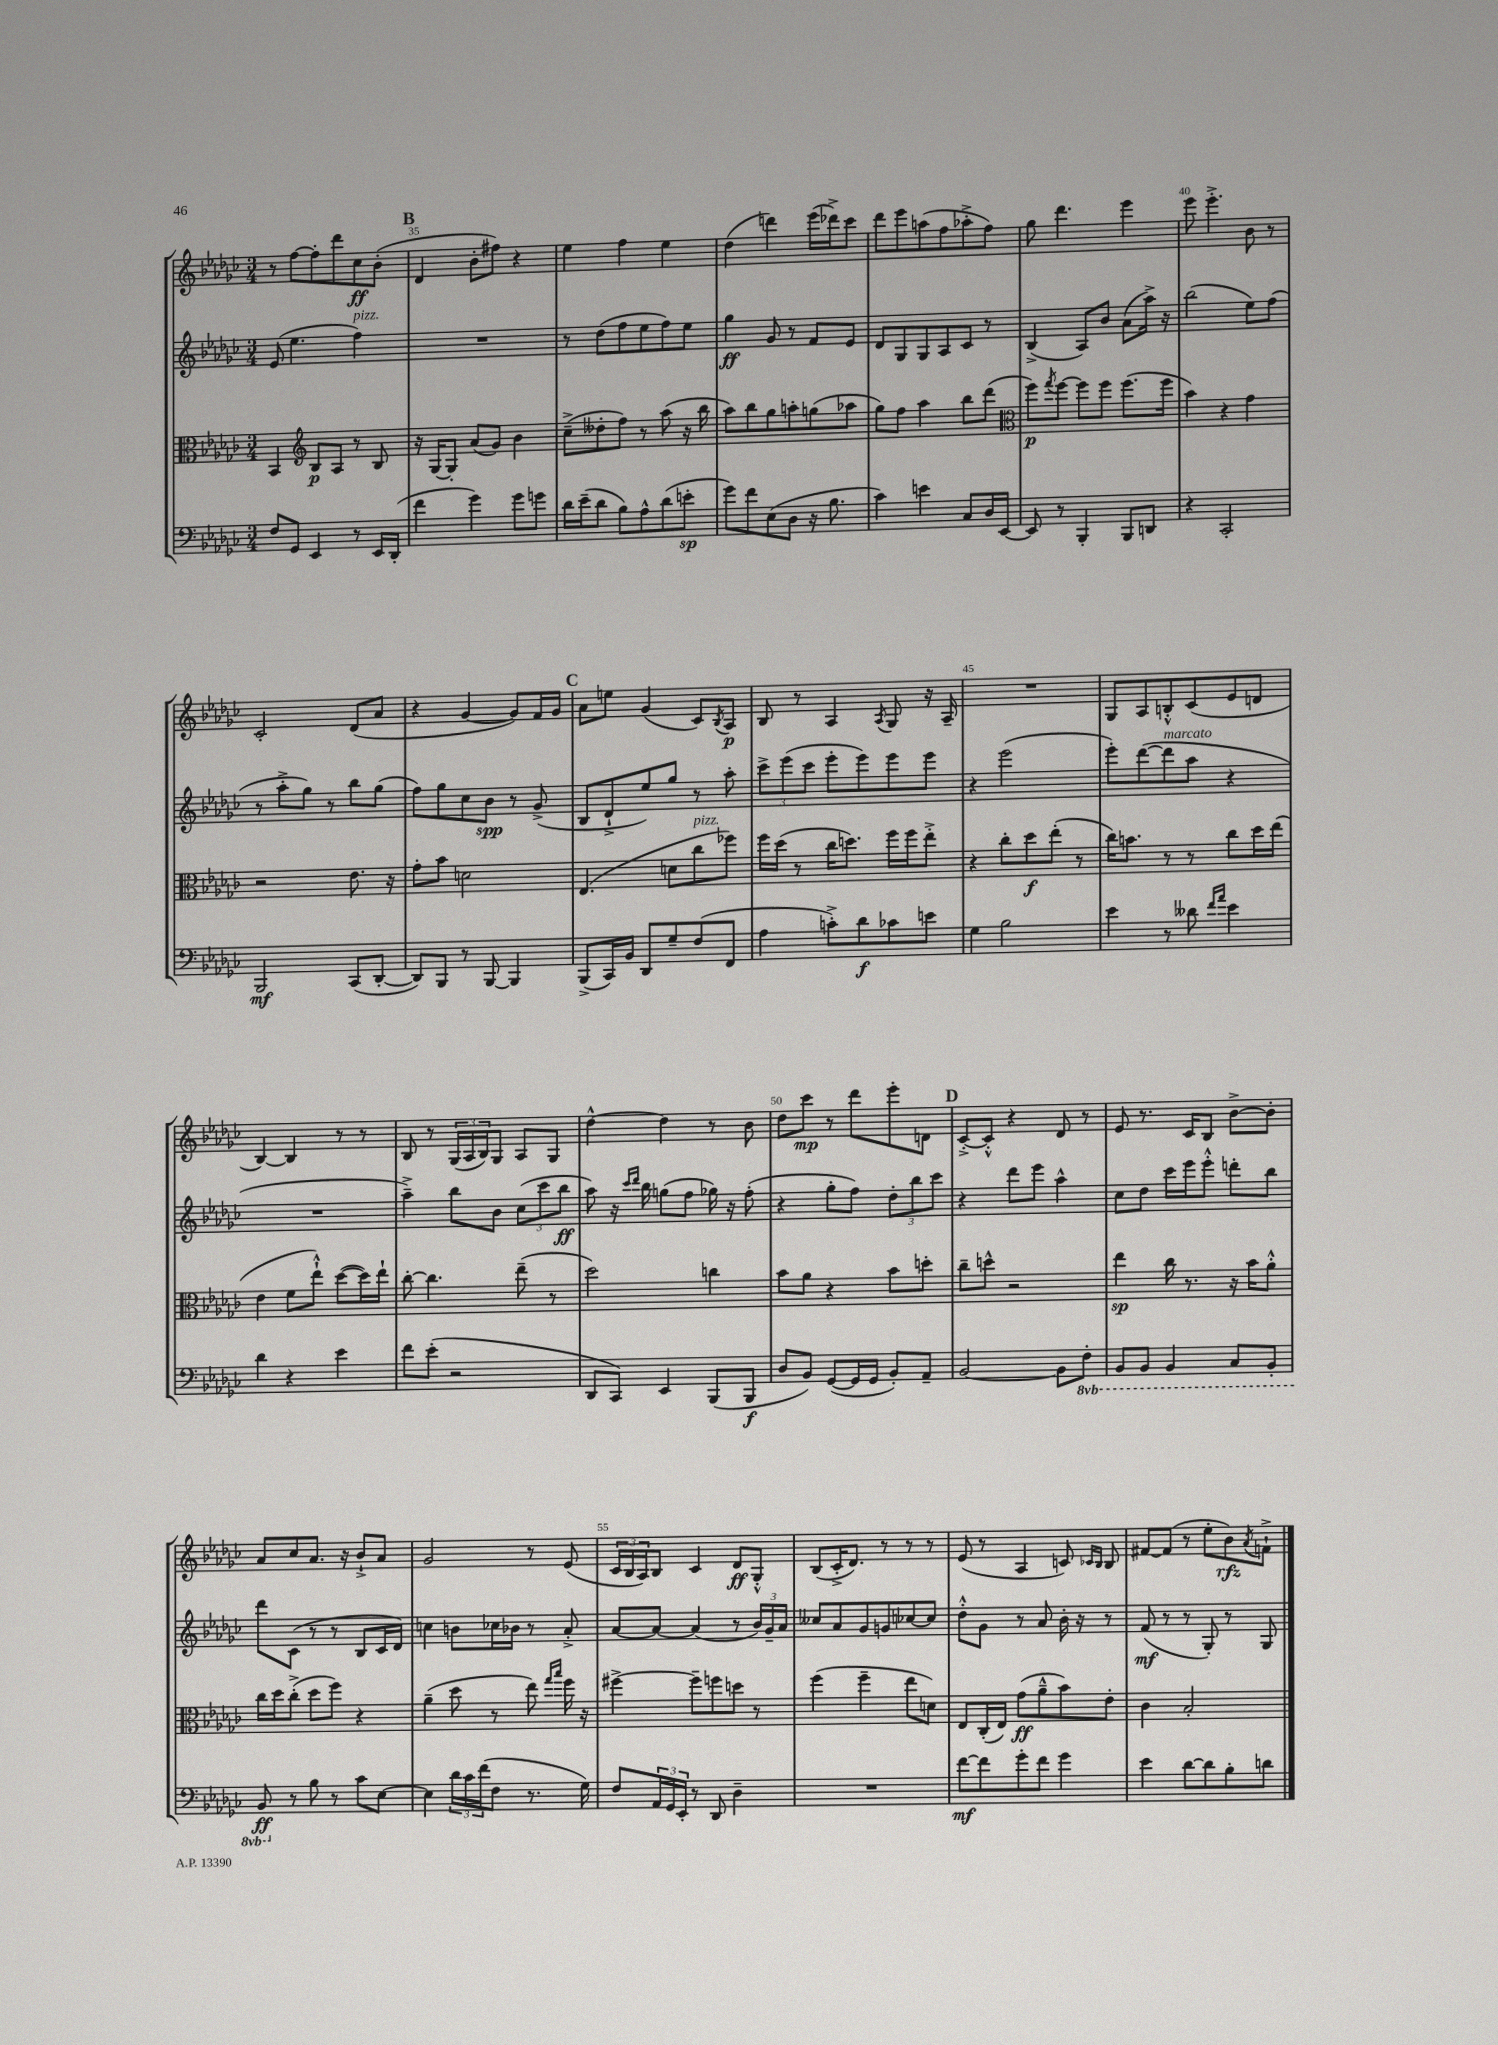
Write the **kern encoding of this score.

**kern	**dynam	**kern	**dynam	**kern	**dynam	**kern	**dynam
*part4	*part4	*part3	*part3	*part2	*part2	*part1	*part1
*staff4	*staff4	*staff3	*staff3	*staff2	*staff2	*staff1	*staff1
*clefF4	*	*clefC3	*	*clefG2	*	*clefG2	*
*k[b-e-a-d-g-c-]	*	*k[b-e-a-d-g-c-]	*	*k[b-e-a-d-g-c-]	*	*k[b-e-a-d-g-c-]	*
*M3/4	*	*M3/4	*	*M3/4	*	*M3/4	*
=34	=34	=34	=34	=34	=34	=34	=34
8F/L	.	4BB-/	.	(8e-/	.	8r	.
8GG-/J	.	.	.	4.ee-\	.	[8ff\L	.
*	*	*clefG2	*	*	*	*	*
4EE-/	.	8B-/L	p	.	.	8ff'\]	.
.	.	8A-/J	.	.	.	8ddd-\	.
!	!	!	!	!LO:TX:a:i:t=pizz.	!	!	!
8r	.	8r	.	4ff\)	.	8cc-\	ff
16EE-/LL	.	8B-/	.	.	.	(8b-'\J	.
(16DD-'/JJ	.	.	.	.	.	.	.
!!LO:REH:place=s1:t=B
=35	=35	=35	=35	=35	=35	=35	=35
4f\	.	16r	.	2.r	.	4d-/	.
.	.	[16G-/KL	.	.	.	.	.
.	.	8G-'/J]	.	.	.	.	.
4g-\)	.	(8a-/L	.	.	.	8b-'\L	.
.	.	8g-/J)	.	.	.	8ff#X\J)	.
8g-\L	.	4b-\	.	.	.	4r	.
8gn\J	.	.	.	.	.	.	.
=36	=36	=36	=36	=36	=36	=36	=36
16d-\LL	.	(8cc-~^\L	.	8r	.	4ee-\	.
(16e-~\J	.	.	.	.	.	.	.
8d-\J	.	8dd--X'\	.	(8dd-\L	.	.	.
8B-\L)	.	8ff\J)	.	8ff\	.	4ff\	.
8A-^^\	.	8r	.	8ee-\	.	.	.
(8d-\	.	(8aa-\	.	8ff\)	.	4ee-\	.
8en'\J	sp	16r	.	8ee-\J	.	.	.
.	.	16bb-\	.	.	.	.	.
=37	=37	=37	=37	=37	=37	=37	=37
8g-\L)	.	8aa-\L)	.	4gg-\	ff	(4dd-\	.
8f\	.	8bb-\	.	.	.	.	.
(8E-\	.	8gg-\	.	8g-/	.	4dddn\)	.
8D-\J	.	8aan'\	.	8r	.	.	.
16r	.	(8ggn\	.	8f/L	.	(16eee-\LL	.
8.B-\	.	.	.	.	.	16ddd-X^\J)	.
.	.	8aa-X\J	.	8e-/J	.	8ccc-\J	.
=38	=38	=38	=38	=38	=38	=38	=38
4c-\)	.	8gg-\L)	.	8d-/L	.	8ddd-\L	.
.	.	8ff\J	.	8G-/	.	8eee-\	.
4en\	.	4aa-\	.	8G-/	.	(8aan\	.
.	.	.	.	8A-/	.	8ff\	.
8C-/L	.	8bb-\L	.	8c-/J	.	8aa-X'^\	.
16D-/L	.	(8ddd-\J	.	8r	.	8ff\J)	.
[16EE-/JJ	.	.	.	.	.	.	.
=39	=39	=39	=39	=39	=39	=39	=39
*	*	*clefC3	*	*	*	*	*
8EE-/]	.	8ff\L)	p	(4B-^/	.	8gg-\	.
.	.	8qgg-/	.	.	.	.	.
8r	.	[8ff\J	.	.	.	4.ddd-\	.
4BBB-'/	.	8ff\L]	.	8A-/L)	.	.	.
.	.	8ff\J	.	8b-/J	.	.	.
8BBB-/L	.	(8.ff\L	.	(8a-\L	.	4eee-\	.
8DDn/J	.	.	.	16aa-^\Jk)	.	.	.
.	.	16ff\Jk	.	16r	.	.	.
=40	=40	=40	=40	=40	=40	=40	=40
4r	.	4b-\)	.	(2bb-\	.	8eee-\	.
.	.	.	.	.	.	4.eee-'^\	.
2CC-'/	.	4r	.	.	.	.	.
.	.	4g-\	.	8ee-\L)	.	8b-\	.
.	.	.	.	(8ff\J	.	8r	.
!!LO:LB:g=z
=41	=41	=41	=41	=41	=41	=41	=41
2BBB-/	mf	2r	.	8r	.	2c-'/	.
.	.	.	.	8aa-'^\L	.	.	.
.	.	.	.	8gg-\J)	.	.	.
.	.	.	.	8r	.	.	.
(8CC-/L	.	8.e-\	.	8bb-\L	.	(8d-/L	.
[8DD-'/J	.	.	.	(8gg-\J	.	8a-/J	.
.	.	16r	.	.	.	.	.
=42	=42	=42	=42	=42	=42	=42	=42
8DD-/L])	.	8g-'\L	.	8ff\L)	.	4r	.
8BBB-/J	.	8b-\J	.	8gg-\	.	.	.
8r	.	2dn\	.	8cc-\	.	[4g-/	.
[8BBB-/	.	.	.	8b-\J	spp	.	.
4BBB-/]	.	.	.	8r	.	8g-/L])	.
.	.	.	.	(8g-^/	.	16f/L	.
.	.	.	.	.	.	16g-/JJ	.
!!LO:REH:place=s1:t=C
=43	=43	=43	=43	=43	=43	=43	=43
(8BBB-^/L	.	(4.E-/	.	8B-/L	.	8a-\L	.
16CC-/L)	.	.	.	8d-`^/	.	8een\J	.
16BB-/JJ	.	.	.	.	.	.	.
8DD-/L	.	.	.	8ee-/)	.	(4g-/	.
8G-~/	.	8dn\L	.	8gg-/J	.	.	.
!	!	!LO:TX:a:i:t=pizz.	!	!	!	!	!
(8F/	.	8cc-\	.	8r	.	8c-/L)	.
.	.	.	.	.	.	8qB-/	.
8FF/J	.	8ff-X\J)	.	8aa-'\	.	8A-/J	p
=44	=44	=44	=44	=44	=44	=44	=44
4A-\	.	16ff\LL	.	12ccc-^\L	.	8B-/	.
.	.	(16dd-\JJ	.	.	.	.	.
.	.	.	.	(12eee-\	.	.	.
.	.	8r	.	.	.	8r	.
.	.	.	.	12ccc-\J	.	.	.
8cn'^\L)	.	16cc-\KL	.	8eee-'\L	.	4A-/	.
.	.	8.ddn\J)	.	.	.	.	.
8d-\	f	.	.	8eee-\)	.	.	.
.	.	.	.	.	.	8qA-/	.
8c-X\	.	16ff\LL	.	8eee-\	.	8G-/	.
.	.	16ff\J	.	.	.	.	.
8en\J	.	8ee-'^\J	.	8eee-\J	.	16r	.
.	.	.	.	.	.	16A-~/	.
=45	=45	=45	=45	=45	=45	=45	=45
4G-\	.	4r	.	4r	.	2.r	.
2B-\	.	8cc-'\L	.	(2eee-\	.	.	.
.	.	8dd-\	f	.	.	.	.
.	.	(8ee-'\J	.	.	.	.	.
.	.	8r	.	.	.	.	.
=46	=46	=46	=46	=46	=46	=46	=46
4e-\	.	16cc-\KL)	.	8eee-'\L)	.	8G-/L	.
.	.	8.bn\J	.	.	.	.	.
.	.	.	.	([8ddd-\	.	8A-/	.
!	!	!	!	!LO:TX:a:i:t=marcato	!	!	!
8r	.	8r	.	8ddd-\]	.	8Bn'^^/	.
8d--X\	.	8r	.	8aa-\J	.	(8c-/	.
16qqf/LL	.	.	.	.	.	.	.
16qqa-/JJ	.	.	.	.	.	.	.
4e-\	.	8cc-\L	.	4r	.	8e-/	.
.	.	16dd-\L	.	.	.	8dn/J	.
.	.	(16ee-\JJ	.	.	.	.	.
!!LO:LB:g=z
=47	=47	=47	=47	=47	=47	=47	=47
4d-\	.	4e-\	.	2.r	.	[4B-/)	.
4r	.	8f\L	.	.	.	4B-/]	.
.	.	8ee-`^^\J)	.	.	.	.	.
4e-\	.	([8dd-\L	.	.	.	8r	.
.	.	16dd-\L])	.	.	.	8r	.
.	.	16ee-`\JJ	.	.	.	.	.
=48	=48	=48	=48	=48	=48	=48	=48
8f\L	.	[8cc-'\	.	4aa-~^\)	.	8B-/	.
(8e-'\J	.	4.cc-\]	.	.	.	8r	.
2r	.	.	.	8bb-\L	.	(24G-/LL	.
.	.	.	.	.	.	24A-/	.
.	.	.	.	.	.	24B-/J)	.
.	.	.	.	8b-\J	.	8G-/J	.
.	.	(8ee-~\	.	(12cc-\L	.	8A-/L	.
.	.	.	.	12ccc-\	.	.	.
.	.	8r	.	.	.	8G-/J	.
.	.	.	.	12bb-\J	ff	.	.
=49	=49	=49	=49	=49	=49	=49	=49
8DD-/L	.	2dd-\)	.	8aa-\)	.	[4dd-^^\	.
8CC-/J)	.	.	.	16r	.	.	.
.	.	.	.	16qqccc-/LL	.	.	.
.	.	.	.	16qqddd-/JJ	.	.	.
.	.	.	.	16bb-\	.	.	.
4EE-/	.	.	.	(8ggn\L	.	4dd-\]	.
.	.	.	.	8ff\J	.	.	.
(8BBB-/L	.	4ccn\	.	16gg-X\)	.	8r	.
.	.	.	.	16r	.	.	.
8BBB-/J	f	.	.	(8ff'\	.	8b-\	.
=50	=50	=50	=50	=50	=50	=50	=50
8D-/L	.	8b-\L	.	4r	.	8dd-\L	.
8BB-/J)	.	8a-\J	.	.	.	8ccc-\J	mp
([8GG-/L	.	4r	.	8gg-'\L	.	8r	.
16GG-/L]	.	.	.	8ff\J)	.	8ddd-\L	.
16GG-/JJ	.	.	.	.	.	.	.
8BB-'/L)	.	8b-\L	.	12dd-'\L	.	8eee-'\	.
.	.	.	.	12bb-\	.	.	.
8AA-~/J	.	8ddn'\J	.	.	.	8dn\J	.
.	.	.	.	12ccc-\J	.	.	.
!!LO:REH:place=s1:t=D
=51	=51	=51	=51	=51	=51	=51	=51
[2BB-/	.	8cc-~\L	.	4r	.	[8c-'^/L	.
.	.	8ddn^^\J	.	.	.	8c-'^^/J]	.
.	.	2r	.	8ddd-\L	.	4r	.
.	.	.	.	8eee-\J	.	.	.
8BB-\L]	.	.	.	4aa-^^\	.	8d-/	.
*8ba	*	*	*	*	*	*	*
8FF'\J	.	.	.	.	.	8r	.
=52	=52	=52	=52	=52	=52	=52	=52
8BBB-/L	.	4ee-\	sp	8cc-\L	.	8e-/	.
8BBB-/J	.	.	.	8dd-\J	.	8.r	.
4BBB-/	.	16cc-\	.	16ccc-\LL	.	.	.
.	.	8.r	.	16eee-\J	.	16c-/KL	.
.	.	.	.	8eee-'^^\J	.	8B-/J	.
8CC-/L	.	16r	.	8dddn'\L	.	[8b-^\L	.
.	.	16b-\KL	.	.	.	.	.
8BBB-'/J	.	8a-'^^\J	.	8bb-\J	.	8b-'\J]	.
!!LO:LB:g=z
=53	=53	=53	=53	=53	=53	=53	=53
8BBB-/	ff	16cc-\LL	.	8ddd-\L	.	8a-/L	.
.	.	16dd-\J	.	.	.	.	.
*X8ba	*	*	*	*	*	*	*
8r	.	(8cc-'^\J	.	(8c-\J	.	8cc-/	.
8B-\	.	8dd-\L	.	8r	.	8.a-/J	.
8r	.	8ff\J)	.	8r	.	.	.
.	.	.	.	.	.	16r	.
8c-\L	.	4r	.	8B-/L	.	8b-`^/L	.
[8E-\J	.	.	.	16c-/L	.	8a-/J	.
.	.	.	.	16d-/JJ)	.	.	.
=54	=54	=54	=54	=54	=54	=54	=54
4E-\]	.	(4a-~\	.	4ccn\	.	2g-/	.
24d-\LL	.	8dd-\	.	8bn\L	.	.	.
24c-\	.	.	.	.	.	.	.
(24f\J	.	.	.	.	.	.	.
8F\J	.	8r	.	16cc-X\L	.	.	.
.	.	.	.	16b-X\JJ	.	.	.
8.r	.	8ee-\)	.	8r	.	8r	.
.	.	16qqgg-/LL	.	.	.	.	.
.	.	16qqbb-/JJ	.	.	.	.	.
.	.	16ff\	.	8a-'^/	.	(8e-/	.
16G-\)	.	16r	.	.	.	.	.
=55	=55	=55	=55	=55	=55	=55	=55
8F/L	.	[4ff#X^\	.	[8a-/L	.	24c-/LL	.
.	.	.	.	.	.	24B-/	.
.	.	.	.	.	.	24A-/J)	.
24AA-/L	.	.	.	8a-/J_	.	8B-/J	.
24GG-/	.	.	.	.	.	.	.
24EE-'/JJ	.	.	.	.	.	.	.
8r	.	8ff#~\L]	.	(4a-/]	.	4c-/	.
8DD-/	.	8ffn\	.	.	.	.	.
4D-~\	.	8ddn\J	.	8r	.	8d-/L	ff
.	.	8r	.	24b-/LL)	.	8G-'^^/J	.
.	.	.	.	24g-~/	.	.	.
.	.	.	.	24a-/JJ	.	.	.
=56	=56	=56	=56	=56	=56	=56	=56
2.r	.	(4ff\	.	8cc--X/L	.	(8B-/L	.
.	.	.	.	8a-/	.	16c-'^/K	.
.	.	.	.	.	.	8.d-/J)	.
.	.	4ff~\	.	8g-/	.	.	.
.	.	.	.	8gn/	.	8r	.
.	.	8ee-\L	.	[8cc-X/	.	8r	.
.	.	8dn\J)	.	8cc-/J]	.	8r	.
=57	=57	=57	=57	=57	=57	=57	=57
[8f\L	mf	8E-/L	.	8dd-'^^\L	.	(8e-/	.
8f\]	.	(16C-'/L	.	8g-\J	.	8r	.
.	.	16E-/JJ)	.	.	.	.	.
8g-'\	.	(8g-\L	ff	8r	.	4A-/	.
8f\J	.	8a-~^^\	.	8a-/	.	.	.
4g-\	.	8b-\)	.	16b-'\	.	8cn/)	.
.	.	.	.	16r	.	.	.
.	.	.	.	.	.	16qqc-X/LL	.
.	.	.	.	.	.	16qqB-/JJ	.
.	.	8e-'\J	.	8r	.	8B-/	.
=58	=58	=58	=58	=58	=58	=58	=58
4e-\	.	4c-\	.	(8f/	mf	[8f#X/L	.
.	.	.	.	8r	.	(8f#/J]	.
[8d-\L	.	2B-'/	.	8r	.	8r	.
8d-\]	.	.	.	8G-'/)	.	8ee-'\L	.
8B-'\	.	.	.	8r	.	8b-\)	rfz
.	.	.	.	.	.	8qa-/	.
8dn\J	.	.	.	8G-/	.	8fn`^\J	.
==	==	==	==	==	==	==	==
*-	*-	*-	*-	*-	*-	*-	*-
